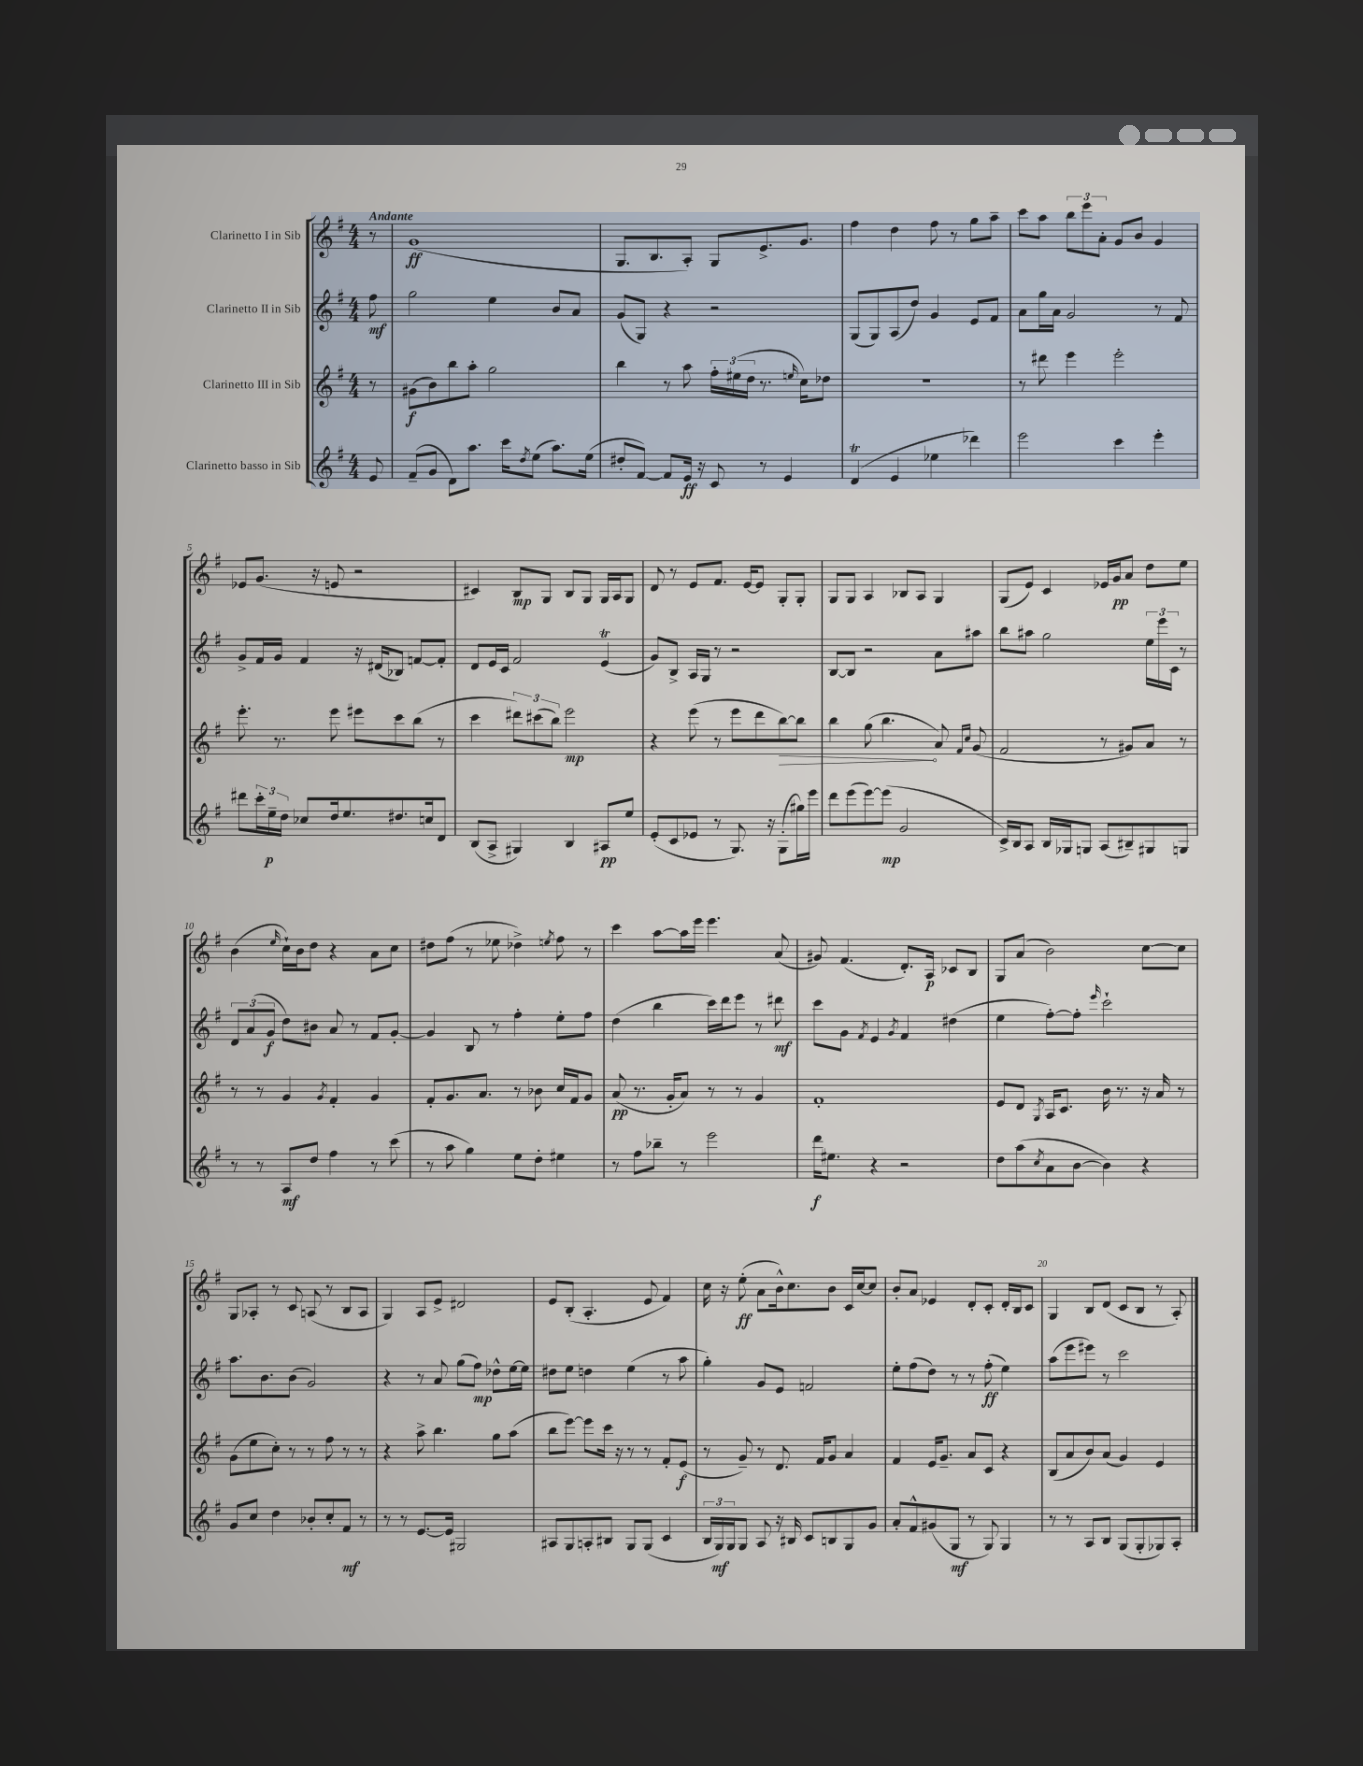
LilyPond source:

<<
\new StaffGroup <<
\new Staff = "s0" \with { instrumentName = "Clarinetto I in Sib" } {
    \clef treble \key g \major \numericTimeSignature \time 4/4 \partial 8 \tempo "Andante"
    r8 |
    g'1\ff( |
    g8. b8. a8-.) g8 e'8.-> g'8. |
    fis''4 d''4 fis''8 r8 g''8 a''8-- |
    c'''8 a''8 \tuplet 3/2 { b''8 e'''8 a'8-. } g'8 b'8 g'4 |
    ees'8 g'8.( r16 e'8 r2 |
    cis'4) b8\mp g8 b8 g8 g16 a16 g8 |
    d'8 r8 e'8 fis'8. e'16~ e'8 g8-. g8-. |
    g8 g8 a4 bes8 a8 g4 |
    g8( e'8) c'4 ees'16 g'16\pp a'8 d''8 e''8 |
    b'4( \grace { e''16 } c''16-!) b'16 d''8 r4 a'8 c''8 |
    dis''8 fis''8( r8 ees''8 des''4->) \acciaccatura { e''8 } fis''8 r8 |
    c'''4 a''8~ a''16 e'''16 e'''4. a'8( |
    gis'8) fis'4.( d'8.-.) a16\p ces'8 b8 |
    g8 a'8( b'2) c''8~ c''8 |
    g8 aes8-. r8 c'8 a8( r8 b8 a8 |
    g4) a8 e'8-> dis'2 |
    e'8 b8-.( a4.-. e'8 fis'4) |
    c''16 r16 e''8-.\ff( a'8 b'16-^) c''8. b'8 c'16 c''16~ c''8 |
    b'8-. a'8 ees'4 d'8-. c'8-. d'16-. b16 c'8 |
    g4 b8 d'8( c'8 b8 r8 a8-.) \bar "|." |
}
\new Staff = "s1" \with { instrumentName = "Clarinetto II in Sib" } {
    \clef treble \key g \major \numericTimeSignature \time 4/4 \partial 8
    fis''8\mf |
    g''2 e''4 b'8 a'8 |
    g'8( g8) r4 r2 |
    g8( g8) a8( d''8) g'4 e'8 fis'8 |
    a'8 g''16 a'16 g'2 r8 fis'8 |
    g'8-> fis'16 g'16 fis'4 r16 dis'16( bes8) f'8~ f'8-. |
    d'8 e'16 c'16 fis'2 e'4\trill( |
    g'8) b8-> a16 g16 r8 r2 |
    b8~ b8 r2 a'8 ais''8 |
    b''8 ais''8 g''2 \tuplet 3/2 { e''16 e'''16 c'16 } r8 |
    \tuplet 3/2 { d'8 a'8( g'8\f } d''8) bis'8 a'8 r8 fis'8 g'8~-. |
    g'4 b8 r8 fis''4-. e''8-. fis''8 |
    d''4( b''4 c'''16) d'''16 e'''8 r8 dis'''8\mf |
    c'''8 g'8 \acciaccatura { fis'8 } e'4 \acciaccatura { g'8 } fis'4 dis''4( |
    e''4 fis''8~-.) fis''8-. \grace { e'''16 } c'''2-! |
    a''8. b'8. b'8( g'2) |
    r4 r8 a'8 g''8( fis''8\mp) des''8-^ e''16~ e''16 |
    dis''8 e''8 d''4 e''4( r8 a''8 |
    g''4-.) g'8 e'8 f'2 |
    e''8-. fis''8( d''8) r8 r8 fis''8-.\ff( e''4) |
    a''8( e'''8 eis'''8) r8 c'''2 \bar "|." |
}
\new Staff = "s2" \with { instrumentName = "Clarinetto III in Sib" } {
    \clef treble \key g \major \numericTimeSignature \time 4/4 \partial 8
    r8 |
    gis'8\f( b'8) b''8 a''8-. g''2 |
    b''4 r8 a''8 \tuplet 3/2 { fis''16-. eis''16( d''16 } r8. \grace { e''16 } c''16) des''8 |
    R1 |
    r8 dis'''8 e'''4 e'''2-. |
    e'''8.-. r8. e'''8 eis'''8 c'''8 b''8( r8 |
    c'''4 \tuplet 3/2 { dis'''8) cis'''8( b''8) } e'''2\mp |
    r4 e'''8( r8 e'''8 d'''8 \once \override Hairpin.circled-tip = ##t b''8~\>) b''8 |
    b''4 g''8( b''4.\! a'8) \grace { fis'16 c''16 } g'8( |
    fis'2 r8 gis'8) a'8 r8 |
    r8 r8 g'4 \acciaccatura { g'8 } fis'4-. g'4 |
    fis'8-. g'8. a'8. r8 bes'8 c''16 fis'16 g'8 |
    a'8\pp( r8. g'16-. a'8) r8 r8 g'4 |
    fis'1-. |
    e'8 d'8 \acciaccatura { g8 } a16 c'8. b'16 r8. r16 a'16 r8 |
    g'8( e''8 c''8-.) r8 r8 fis''8 r8 r8 |
    r4 a''8-> b''4. g''8 a''8( |
    b''8 e'''8~) e'''8 c'''16 r16 r8 r8 fis'8-. e'8\f( |
    r8 g'8--) r8 d'8. fis'16 g'8 a'4 |
    fis'4 e'16 g'8.-- a'8 c'8 r4 |
    b8( a'8 b'8) a'8( g'4) e'4 \bar "|." |
}
\new Staff = "s3" \with { instrumentName = "Clarinetto basso in Sib" } {
    \clef treble \key g \major \numericTimeSignature \time 4/4 \partial 8
    e'8 |
    fis'8--( g'8 d'8) a''8. c'''16 \acciaccatura { d''8 } e''8( a''8.) e''16( |
    dis''8-. fis'8~) fis'8 e'16\ff r16 c'8 r8 e'4 |
    d'4\trill( e'4 ees''4 des'''4) |
    e'''2 c'''4 e'''4-. |
    dis'''8 \tuplet 3/2 { c'''16-. e''16--\p d''16 } ces''8 d''16 e''8. dis''8. c''16 d'8 |
    b8( a8-> gis4) b4 ais8\pp e''8 |
    e'8-.( c'8 ees'8 r8 g8.) r16 g8-.( gis''16) e'''16 |
    d'''8 e'''8( e'''8~) e'''8\mp( g'2 |
    c'16->) b16 a8 b16 ges16 g8 a8( bis8--) gis8 g8 |
    r8 r8 a8\mf d''8 fis''4 r8 c'''8( |
    r8 a''8 g''4) e''8 d''8-. eis''4 |
    r8 fis''8 bes''8-- r8 e'''2 |
    d'''16\f eis''8. r4 r2 |
    d''8 a''8( \acciaccatura { c''8 } a'8 b'8~ b'4) r4 |
    g'8 c''8 d''4 bes'8-. c''8-. fis'8\mf r8 |
    r8 r8 e'8.~ e'16 gis2 |
    ais8 g8 a8-. bis8 g8 g8( c'4 |
    \tuplet 3/2 { b16 g16\mf) g16 } g8 a8 r16 bis16 c'8 b8 g8 g'8 |
    a'8-. fis'8-^ gis'8( g8\mf r8 g8) g4 |
    r8 r8 a8 b8 g8( g8-. ges8) a8-. \bar "|." |
}
>>
>>
\layout { \context { \Score \override BarNumber.break-visibility = ##(#f #t #t) barNumberVisibility = #(every-nth-bar-number-visible 5) } }
